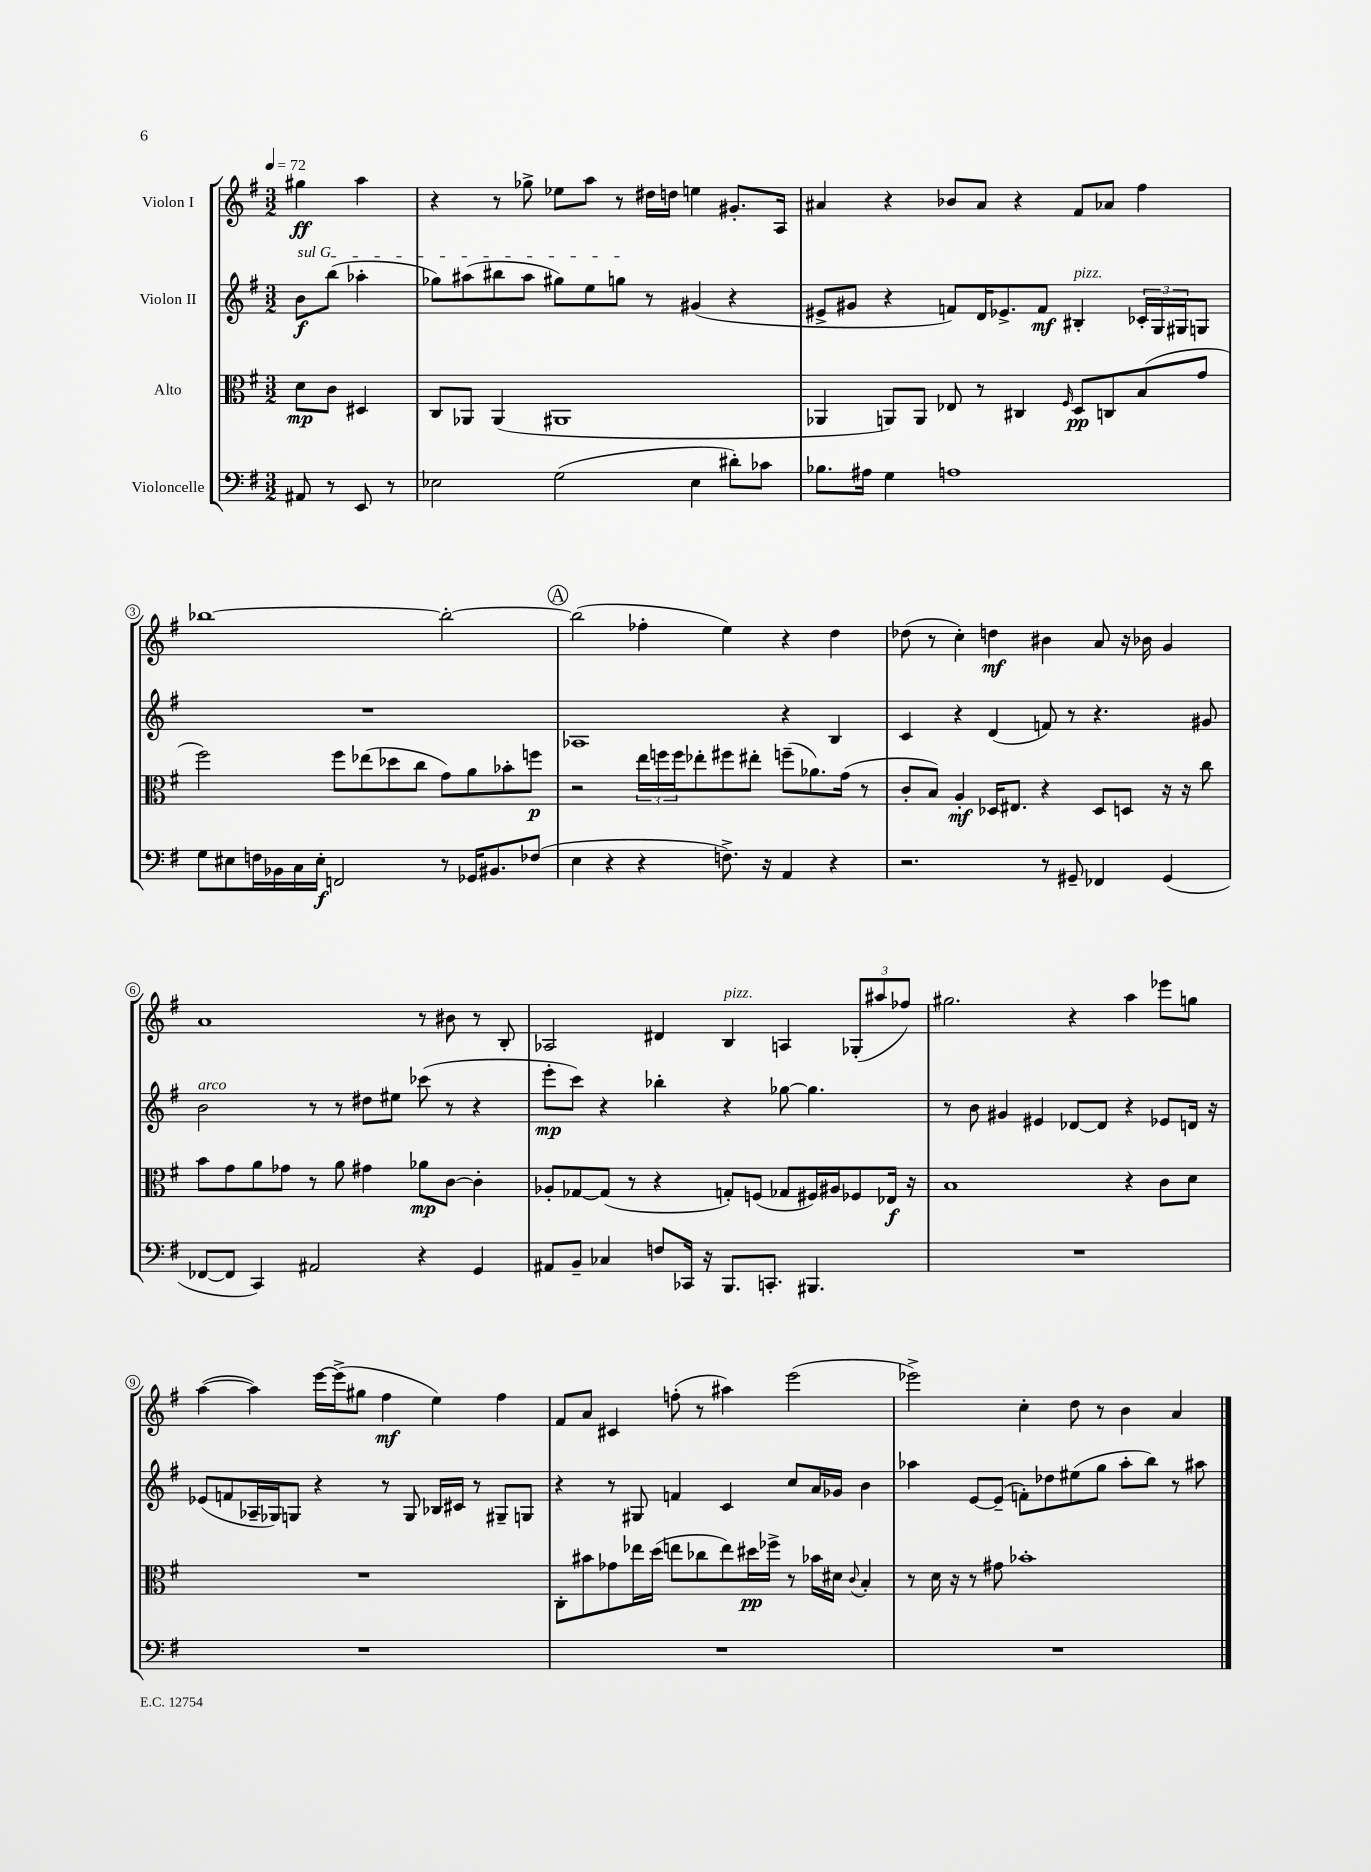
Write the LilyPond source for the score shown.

<<
\new StaffGroup <<
\new Staff = "s0" \with { instrumentName = "Violon I" } {
    \clef treble \key g \major \numericTimeSignature \time 3/2 \partial 2 \tempo 4 = 72
    gis''4\ff a''4 |
    r4 r8 ges''8-> ees''8 a''8 r8 dis''16 d''16 e''4 gis'8.-. a16 |
    ais'4 r4 bes'8 ais'8 r4 fis'8 aes'8 fis''4 |
    bes''1~ bes''2~-. |
    \mark \markup { \circle "A" } bes''2( fes''4-. e''4) r4 d''4 |
    des''8( r8 c''4-.) d''4\mf bis'4 a'8 r16 bes'16 g'4 |
    a'1 r8 bis'8 r8 b8-. |
    aes2 dis'4 b4^\markup { \italic "pizz." } a4 \tuplet 3/2 { ges8-.( ais''8 fes''8) } |
    gis''2. r4 a''4 ees'''8 g''8 |
    a''4~( a''4) e'''16~ e'''16->( gis''8 fis''4\mf e''4) fis''4 |
    fis'8 a'8 cis'4 f''8-.( r8 ais''4) e'''2( |
    ees'''2->) c''4-. d''8 r8 b'4 a'4 \bar "|." |
}
\new Staff = "s1" \with { instrumentName = "Violon II" } {
    \clef treble \key g \major \numericTimeSignature \time 3/2 \partial 2
    \once \override TextSpanner.bound-details.left.text = \markup { \italic "sul G" } b'8\f\startTextSpan b''8( aes''4-. |
    ges''8) ais''8( bis''8 ais''8 gis''8) e''8 g''8\stopTextSpan r8 gis'4( r4 |
    eis'8-> gis'8 r4 f'8) d'16 ees'8.-> f'8\mf bis4-.^\markup { \italic "pizz." } \tuplet 3/2 { ces'16-. g16 gis16 } g8 |
    R1. |
    \mark \markup { \circle "A" } aes1 r4 b4 |
    c'4 r4 d'4( f'8) r8 r4. gis'8 |
    b'2^\markup { \italic "arco" } r8 r8 dis''8 eis''8 ces'''8( r8 r4 |
    e'''8-.\mp c'''8) r4 bes''4-. r4 ges''8~ ges''4. |
    r8 b'8 gis'4 eis'4 des'8~ des'8 r4 ees'8 d'16 r16 |
    ees'8( f'8 aes16-- ges16) g8 r4 r8 g8 bes16 cis'16 r8 gis8-- g8 |
    r4 r8 gis8 f'4 c'4 c''8 a'16 ges'16 b'4 |
    aes''4 e'8~ e'8--( f'8-.) des''8 eis''8( g''8 aes''8-. b''8) r8 ais''8 \bar "|." |
}
\new Staff = "s2" \with { instrumentName = "Alto" } {
    \clef alto \key g \major \numericTimeSignature \time 3/2 \partial 2
    d'8\mp c'8 dis4 |
    c8 aes,8 aes,4( ais,1 |
    aes,4 a,8) a,8 ees8 r8 cis4 \grace { fis16 } d8\pp c8 b8( g'8 |
    fis''2) fis''8 ees''8( des''8 c''8 g'8) a'8 bes'8-. f''8\p |
    \mark \markup { \circle "A" } r2 \tuplet 3/2 { e''16 f''16 f''16 } ees''8-. fis''8 eis''8-. f''8--( aes'8.) g'16( r8 |
    c'8-. b8) a4-.\mf des16 eis8. r4 des8 d8 r16 r16 c''8 |
    b'8 g'8 a'8 ges'8 r8 a'8 gis'4 aes'8\mp c'8~ c'4-. |
    aes8-. ges8~ ges8( r8 r4 g8-.) f8( ges8 fis16) ais16 fes8 ees16\f r16 |
    b1 r4 c'8 d'8 |
    R1. |
    c8-. bis'8 ges'8 ees''16 d''16( e''8 ces''8 e''8) dis''16\pp fes''16-> r8 bes'16 dis'16 \appoggiatura { c'8 } b4-. |
    r8 d'16 r16 r8 gis'8 bes'1-. \bar "|." |
}
\new Staff = "s3" \with { instrumentName = "Violoncelle" } {
    \clef bass \key g \major \numericTimeSignature \time 3/2 \partial 2
    ais,8 r8 e,8 r8 |
    ees2 g2( ees4 dis'8-.) ces'8 |
    bes8. ais16 g4 a1 |
    g8 eis8 f16 bes,16 c16 eis16-.\f f,2 r8 ges,16 bis,8. fes8( |
    \mark \markup { \circle "A" } e4 r4 r4 f8.->) r16 a,4 r4 |
    r2. r8 gis,8-- fes,4 gis,4( |
    fes,8~ fes,8 c,4) ais,2 r4 g,4 |
    ais,8 b,8-- ces4 f8 ces,16 r16 b,,8. c,8.-. bis,,4. |
    R1. |
    R1. |
    R1. |
    R1. \bar "|." |
}
>>
>>
\layout { \context { \Score \override BarNumber.stencil = #(make-stencil-circler 0.1 0.3 ly:text-interface::print) } }
